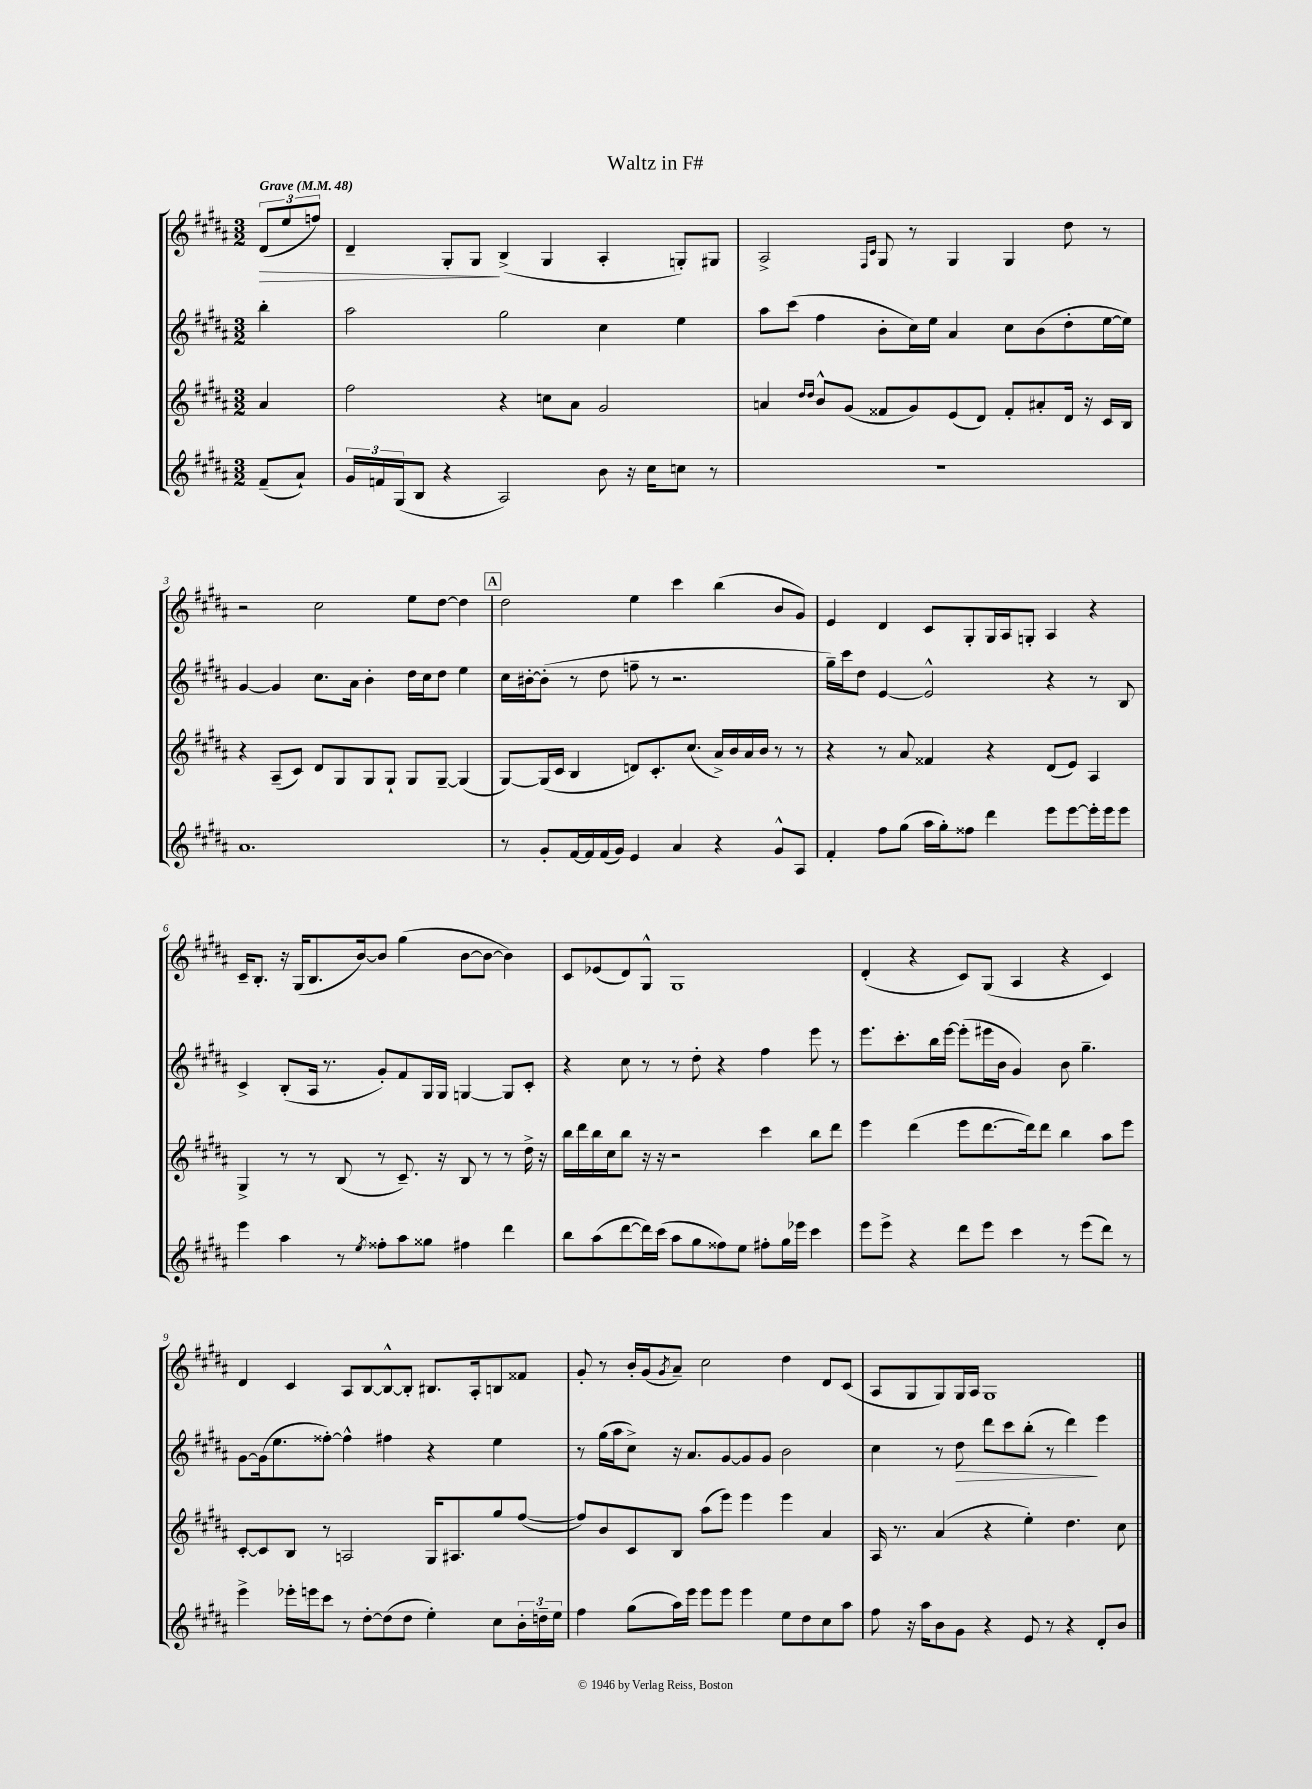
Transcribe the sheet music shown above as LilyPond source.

\header { title = "Waltz in F#" }
<<
\new StaffGroup <<
\new Staff = "s0" {
    \clef treble \key b \major \numericTimeSignature \time 3/2 \partial 4 \tempo "Grave" 4 = 48
    \tuplet 3/2 { dis'8\>( e''8 f''8) } |
    dis'4-- gis8-. gis8\! b4->( gis4 ais4-. g8-.) gis8 |
    ais2-> \grace { fis16 cis'16 } gis8 r8 gis4 gis4 dis''8 r8 |
    r2 cis''2 e''8 dis''8~ dis''4 |
    \mark \markup { \box "A" } dis''2 e''4 cis'''4 b''4( b'8 gis'8) |
    e'4 dis'4 cis'8 gis8-. gis16 ais16 g8-. ais4 r4 |
    cis'16-- b8.-. r16 gis16( b8. b'16~) b'8 gis''4( b'8~ b'8~ b'4) |
    cis'8 ees'8( dis'8) gis8-^ gis1 |
    dis'4-.( r4 cis'8) gis8( ais4 r4 cis'4) |
    dis'4 cis'4 ais8 b8~ b8~-^ b8-. bis8. ais16-. b8 fisis'8 |
    gis'8-. r8 b'16-. gis'16( \acciaccatura { gis'8 } ais'8--) cis''2 dis''4 dis'8 cis'8( |
    ais8 gis8 gis8) gis16 ais16 gis1 \bar "|." |
}
\new Staff = "s1" {
    \clef treble \key b \major \numericTimeSignature \time 3/2 \partial 4
    b''4-. |
    ais''2 gis''2 cis''4 e''4 |
    ais''8 cis'''8( fis''4 b'8-. cis''16) e''16 ais'4 cis''8 b'8( dis''8-. e''16~ e''16) |
    gis'4~ gis'4 cis''8. ais'16 b'4-. dis''16 cis''16 dis''8 e''4 |
    \mark \markup { \box "A" } cis''16 bis'16~-. bis'8-.( r8 dis''8 f''8-- r8 r2. |
    gis''16--) cis'''16 dis''8 e'4~ e'2-^ r4 r8 b8 |
    cis'4-> b8-.( ais16 r8. gis'8-.) fis'8 gis16 gis16 g4~ g8 cis'8-. |
    r4 cis''8 r8 r8 dis''8-. r4 fis''4 e'''8 r8 |
    e'''8. cis'''8.-. b''16 e'''16~ e'''8-.( eis'''16 b'16 gis'4) b'8 gis''4.-- |
    gis'8~ gis'16( e''8. fisis''8~-.) fisis''4-^ fis''4 r4 e''4 |
    r8 gis''16( ais''16 cis''8->) r16 ais'8. gis'8~ gis'8 gis'8 b'2 |
    cis''4 r8 dis''8\> dis'''8 cis'''8 b''8-.( r8 dis'''4\!) e'''4 \bar "|." |
}
\new Staff = "s2" {
    \clef treble \key b \major \numericTimeSignature \time 3/2 \partial 4
    ais'4 |
    fis''2 r4 c''8 ais'8 gis'2 |
    a'4 \grace { dis''16 dis''16 } b'8-^ gis'8( fisis'8 gis'8) e'8( dis'8) fisis'8-. ais'8-. dis'16 r16 cis'16 b16 |
    r4 ais8--( cis'8) dis'8 gis8 gis8 gis8-! gis8 gis8~-- gis4( |
    \mark \markup { \box "A" } gis8~) gis16( cis'16 b4 d'8) cis'8.-. cis''8.( ais'16->) b'16 ais'16 b'16 r8 r8 |
    r4 r8 ais'8 fisis'4 r4 dis'8( e'8) ais4 |
    gis4-> r8 r8 b8( r8 cis'8.--) r16 b8 r8 r8 dis''16-> r16 |
    b''16 dis'''16 b''16 cis''16 b''8 r16 r16 r2 cis'''4 b''8 dis'''8 |
    e'''4 dis'''4( e'''8 dis'''8.~ dis'''16) dis'''8 b''4 ais''8 e'''8 |
    cis'8~-. cis'8 b8 r8 a2 gis16 ais8. gis''8 fis''8~( |
    fis''8) b'8 cis'8 b8 ais''8( e'''8) e'''4 e'''4 ais'4 |
    ais16 r8. ais'4( r4 e''4-.) dis''4. cis''8 \bar "|." |
}
\new Staff = "s3" {
    \clef treble \key b \major \numericTimeSignature \time 3/2 \partial 4
    fis'8--( ais'8-!) |
    \tuplet 3/2 { gis'16 f'16 gis16( } b8 r4 ais2) b'8 r16 cis''16 c''8 r8 |
    R1. |
    ais'1. |
    \mark \markup { \box "A" } r8 gis'8-. fis'16~ fis'16 fis'16( gis'16) e'4 ais'4 r4 gis'8-^ ais8 |
    fis'4-. fis''8 gis''8( ais''16 gis''16-.) fisis''8 dis'''4 e'''8 e'''8~ e'''16-. e'''16 e'''8 |
    e'''4 ais''4 r8 \acciaccatura { e''8 } fisis''8-. ais''8 gisis''8 fis''4 dis'''4 |
    b''8 ais''8( dis'''8~ dis'''16) cis'''16( ais''8 gis''8 fisis''8) e''8 fis''8-. gis''16 ees'''16 cis'''4 |
    e'''8 e'''8-> r4 dis'''8 e'''8 cis'''4 r8 e'''8( dis'''8) r8 |
    e'''4-> ees'''16-. e'''16 cis'''8 r8 dis''8~-. dis''8( dis''8 e''4-.) cis''8 \tuplet 3/2 { b'16-. d''16-- e''16 } |
    fis''4 gis''8( ais''16) e'''16 e'''8 e'''8 e'''4 e''8 dis''8 cis''8 ais''8 |
    fis''8 r16 ais''16 b'8 gis'8 r4 e'8 r8 r4 dis'8-. b'8 \bar "|." |
}
>>
>>
